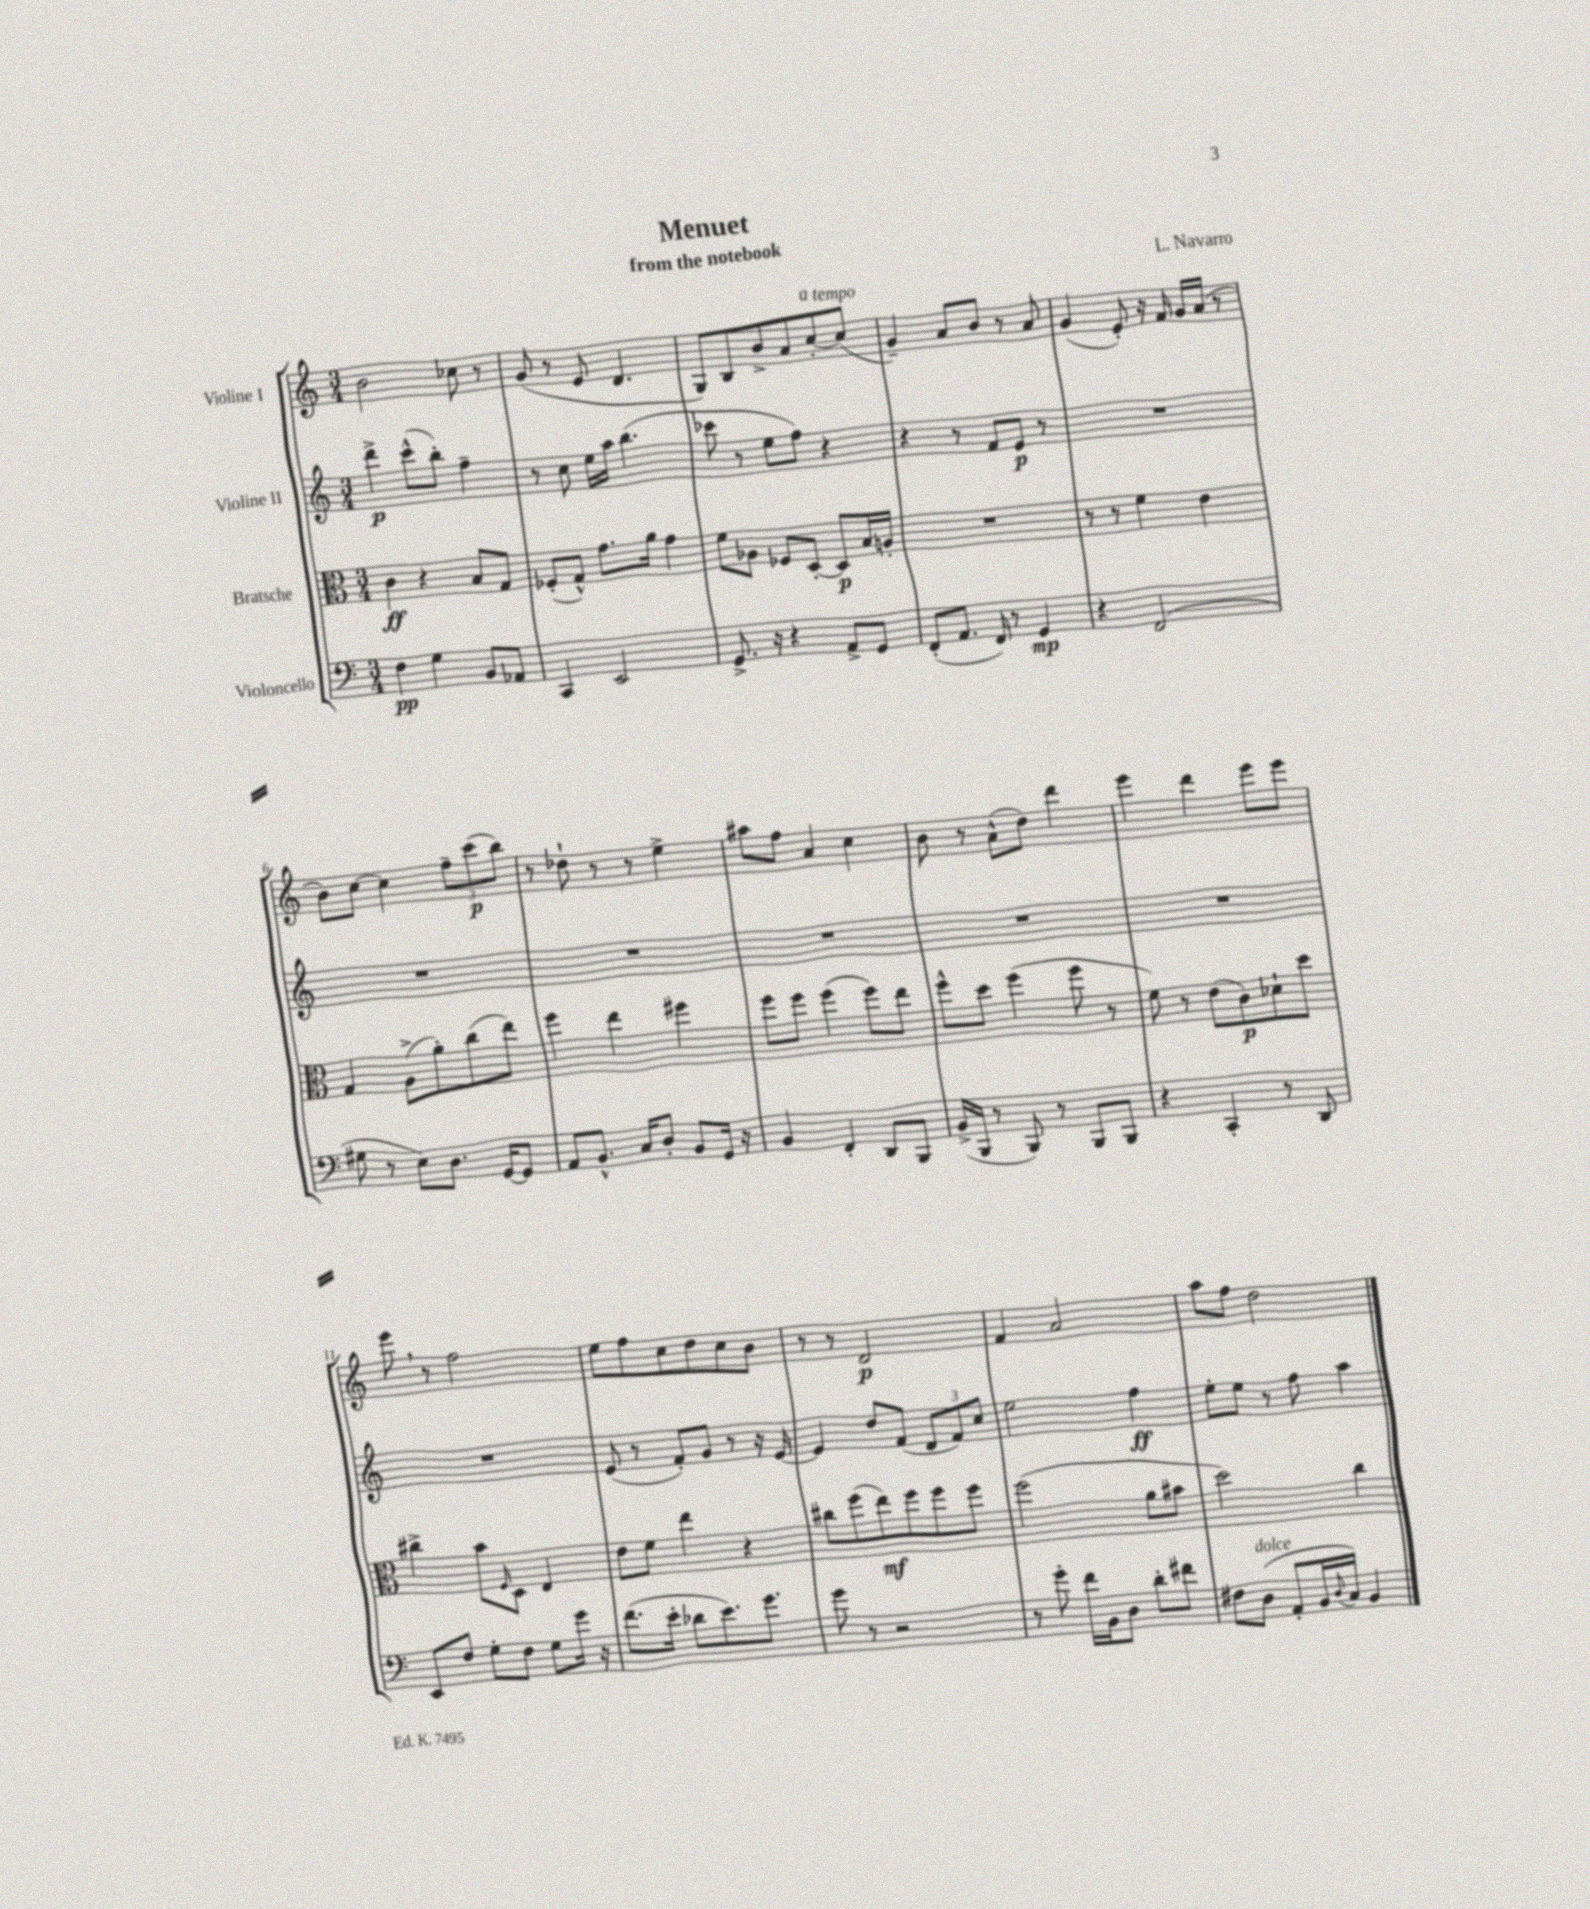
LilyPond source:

\header { title = "Menuet" composer = "L. Navarro" subtitle = "from the notebook" }
<<
\new StaffGroup <<
\new Staff = "s0" \with { instrumentName = "Violine I" } {
    \clef treble \key c \major \numericTimeSignature \time 3/4
    b'2 ces''8 r8 |
    g'8( r8 e'8 d'4. |
    g8) b8 b'8-> a'8 c''8~-.^\markup { \italic "a tempo" } c''8( |
    g'4--) a'8 b'8 r8 a'8 |
    g'4( e'8-.) r16 f'16 g'16 a'16( r8 |
    b'8) c''8~ c''4 \tuplet 3/2 { f''8-- c'''8\p( b''8) } |
    r8 des''8-! r8 r8 e''4-> |
    ais''8 f''8 a'4 c''4 |
    b'8 r8 a'8-^( d''8) d'''4 |
    e'''4 d'''4 e'''8 e'''8 |
    e'''8 \breathe r8 f''2 |
    e''8 f''8 c''8 d''8 c''8 b'8 |
    r8 r8 d'2\p |
    f'4 a'2 |
    a''8 f''8 d''2 \bar "|." |
}
\new Staff = "s1" \with { instrumentName = "Violine II" } {
    \clef treble \key c \major \numericTimeSignature \time 3/4
    d'''4->\p c'''8-^( b''8-.) f''4-- |
    r8 c''8 e''16 a''16 b''4.( |
    ces'''8 r8 e''8 f''8) r4 |
    r4 r8 f'8 e'8\p r8 |
    R2. |
    R2. |
    R2. |
    R2. |
    R2. |
    R2. |
    R2. |
    e'8( r8 f'8-.) g'8 r8 r16 e'16~ |
    e'4 d''8 f'8( \tuplet 3/2 { d'8 f'8) c''8 } |
    e''2 f''4\ff |
    e''8-. e''8 r8 f''8 a''4 \bar "|." |
}
\new Staff = "s2" \with { instrumentName = "Bratsche" } {
    \clef alto \key c \major \numericTimeSignature \time 3/4
    c'4\ff r4 b8 g8 |
    fes8-.( g8-^) g'8. a'16 g'4 |
    f'8 aes8 fes8 d8~-. d8\p b16 a16-. |
    R2. |
    r8 r8 f'4 e'4 |
    g4 a8->( a'8-.) c''8( e''8) |
    f''4 e''4 fis''4 |
    f''8 f''8 f''4( f''8) e''8 |
    f''8-^ d''8 f''4( f''8 r8 |
    f'8) r8 e'8( c'8\p) des'8-! d''8 |
    cis''4-> b'8 \grace { f16 } d8 e4 |
    e'8 f'8 e''4 r4 |
    cis''8 f''8( e''8\mf) f''8 f''8 f''8 |
    f''2( a'8 bis'8 |
    d''2) c''4 \bar "|." |
}
\new Staff = "s3" \with { instrumentName = "Violoncello" } {
    \clef bass \key c \major \numericTimeSignature \time 3/4
    f4\pp g4 b,8 aes,8 |
    c,4 e,2 |
    g,8.-> r16 r4 a,8-> g,8 |
    f,8-.( a,8. f,16) r8 g,4\mp |
    r4 f,2( |
    gis8 r8 e8) d8. g,16~ g,8 |
    a,8 b,8.-^ c16 d8-. b,8 g,16 r16 |
    b,4 f,4-. d,8 b,,8 |
    b,16->( b,,16 r8 b,,8) r8 b,,8 b,,8 |
    r4 c,4-. r8 d,8 |
    e,8 f8 g8-. f8 g8 g'16 r16 |
    f'8.( e'16-. des'8 e'8.) g'8. |
    g'8 r8 r2 |
    r8 g'8-. f'16 b,16 d8 d'8-. fis'8 |
    fis8 d8^\markup { \italic "dolce" }( a,8-. b,16 \appoggiatura { d8 } c16) b,4 \bar "|." |
}
>>
>>
